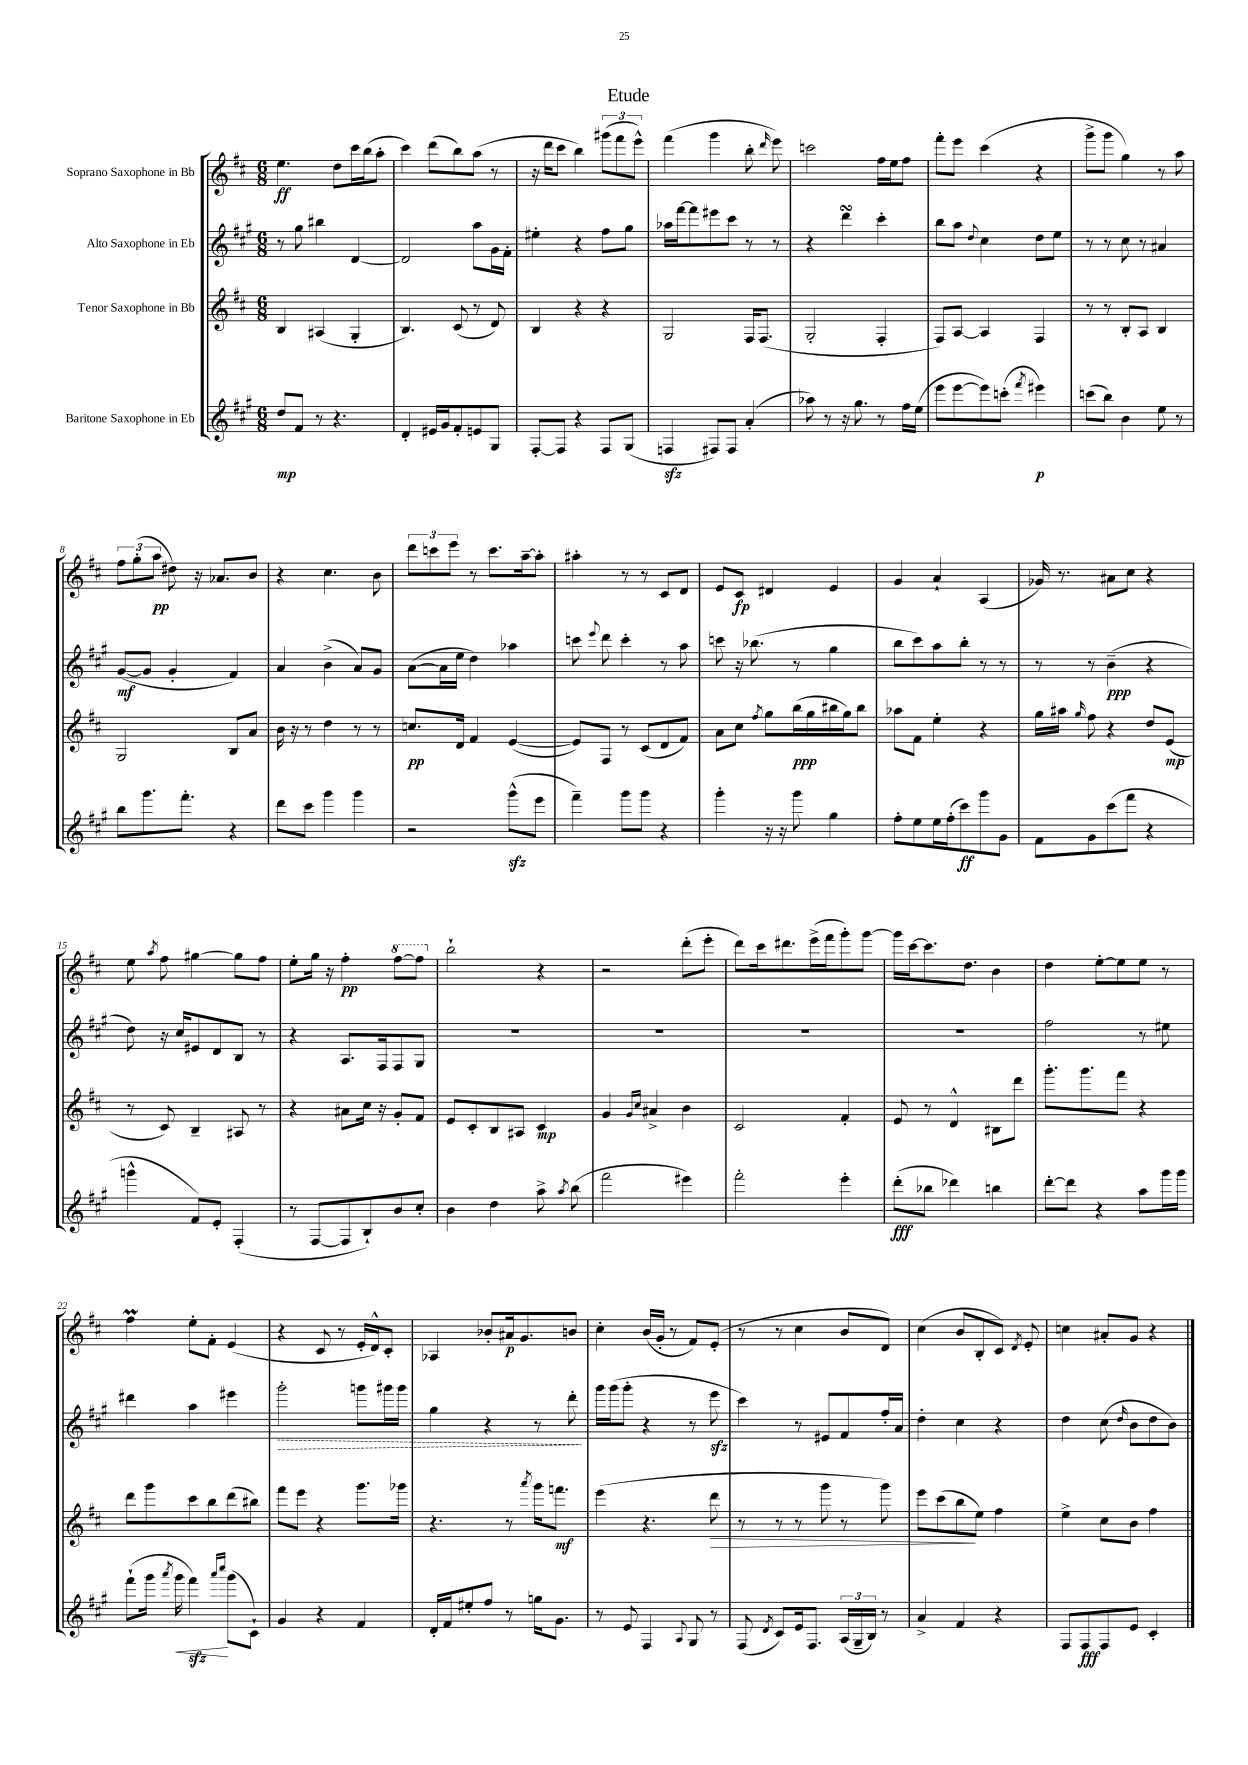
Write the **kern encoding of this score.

**kern	**kern	**kern	**kern
*staff4	*staff3	*staff2	*staff1
*clefG2	*clefG2	*clefG2	*clefG2
*k[f#c#g#]	*k[f#c#]	*k[f#c#g#]	*k[f#c#]
*M6/8	*M6/8	*M6/8	*M6/8
8dd/L	4B/	8r	4.ee\
8f#/J	.	8gg#\	.
8r	(4A#/	4bb#\	.
4.r	.	.	8dd\L
.	4G'/	[4d/	16ccc#\L
.	.	.	(16bb\J
.	.	.	8aa'\J
=	=	=	=
4d'/	4.B/)	2d/]	4ccc#\)
16e#/LL	.	.	(8ddd\L
16g#/J	.	.	.
8f#'/	(8c#/	.	8bb\)
8e/	8r	8aa\L	(8aa\J
8G#/J	8d/)	16g#\L	8r
.	.	16f#'\JJ	.
=	=	=	=
[8F#'/L	4B/	4ee#'\	16r
.	.	.	16ddd\LK
8F#/]J	.	.	8ccc#\J
4r	4r	4r	4bb\)
8F#/L	4r	8ff#\L	(12ggg#\L
.	.	.	12fff#\
(8G#/J	.	8gg#\J	.
.	.	.	12eee^^\J)
=	=	=	=
4F/	2G/	16aa-\LL	(4fff#\
.	.	[16fff#\J	.
.	.	8fff#\]	.
8F#/L)	.	8eee#\	4ggg\
8F#/J	.	8ccc#\J	.
(4a'/	16F#/LK	8r	8bb'\
.	(8.F#/J	.	.
.	.	.	16qqddd/
.	.	8r	8eee\)
=	=	=	=
8aa-\)	2G'/	4r	2ccc\
8r	.	.	.
16r	.	4ddd\	.
8.gg#\	.	.	.
8r	4F#'/	4ccc#'\	16ff#\LL
.	.	.	16ee\J
16ff#\LL	.	.	8ff#\J
(16ee\JJ	.	.	.
=	=	=	=
8eee\L	8F#/L)	8bb\L	8fff#'\L
[8eee\	[8A/J	8aa\J	8eee\J
.	.	8qqdd/	.
8eee\])	4A/]	4cc#\	(4ccc#\
(8ccc'\J	.	.	.
8qfff#/	.	.	.
4eee#\)	4F#/	8dd\L	4r
.	.	8ee\J	.
=	=	=	=
(8ccc\L	8r	8r	8ggg^\L
8bb\J)	8r	8r	8ggg\J
4b\	8B'/L	8cc#\	4gg\)
.	8A/J	8r	.
8ee\	4B/	4a#/	8r
8r	.	.	8aa\
=	=	=	=
8bb\L	2G/	([8g#/L	12ff#\L
.	.	.	(12gg'\
8.ggg#\	.	8g#/]J	.
.	.	.	12aa\J
.	.	4g#'/	8dd#\)
8.fff#'\J	.	.	.
.	.	.	16r
.	.	.	8.a-/L
4r	8B/L	4f#/)	.
.	8a/J	.	8b/J
=	=	=	=
8ddd\L	16b\	4a/	4r
.	16r	.	.
8ccc#\J	8r	.	.
4ggg#\	4dd\	(4b^\	4.cc#\
4ggg#\	8r	8a/L)	.
.	8r	8g#/J	8b\
=	=	=	=
2r	8.cc/L	([8a\L	12ddd\L
.	.	.	12ccc\
.	.	16a\]L	.
.	.	.	12eee\J
.	16d/Jk	16ee\JJ	.
.	4f#/	4dd\)	8r
.	.	.	8.ccc\L
(8ggg#^^\L	([4e/	4aa-\	.
.	.	.	[16aa~\k
8eee\J	.	.	8aa'\]J
=	=	=	=
4fff#~\)	8e/]L)	8ccc\	4aa#'\
.	.	8qqeee/	.
.	8F#/J	8ddd\	.
8ggg#\L	8r	4ccc'\	8r
8ggg#\J	(8c#/L	.	8r
4r	8d/	8r	8c#/L
.	8f#/J)	8aa\	8d/J
=	=	=	=
4ggg#'\	8a\L	8ccc\	8e/L
.	8cc#\J	16r	8c#/J
.	.	(8.bb-\	.
.	8qff#/	.	.
16r	8gg\L	.	4d#/
16r	.	.	.
8ggg#\	(16bb\L	8r	.
.	16gg\	.	.
4gg#\	16bb#\	4gg#\	4e/
.	16gg\J)	.	.
.	8bb#\J	.	.
=	=	=	=
8ff#'\L	8aa-\L	8bb\L	4g/
8ee\	8f#\J	8ccc#\)	.
16ee\L	4ee'\	8aa\	4a`/
(16ff#'\J	.	.	.
8ccc#\)	.	8bb'\J	.
8ggg#\	4r	8r	(4A/
8g#\J	.	8r	.
=	=	=	=
8f#\L	16gg\LL	8r	16g-/)
.	16aa#\JJ	.	8.r
.	16qqgg/	.	.
8g#\	8ff#\	8r	.
(8ccc#\	4r	(4b~\	8a#\L
8fff#\J	.	.	8cc#\J
4r	8dd/L	4r	4r
.	(8e/J	.	.
=	=	=	=
4ggg^^\	8r	8dd\)	8ee\
.	.	.	8qaa/
.	8c#/)	16r	8ff#\
.	.	16cc#/LK	.
8f#/L)	4B~/	8e#/	[4gg#\
8e'/J	.	8d/	.
(4F#'/	8A#/	8B/J	8gg#\]L
.	8r	8r	8ff#\J
=	=	=	=
8r	4r	4r	8ee'\L
[8F#/L	.	.	16gg\Jk
.	.	.	16r
8F#/]	8a#\L	8.A/L	4ff#'\
8B`/)	16cc#\Jk	.	.
.	16r	16F#/k	.
8b/	8g'/L	8F#/	[8fff#\L
8cc#'/J	8f#/J	8G#/J	8fff#\]J
=	=	=	=
4b\	8e/L	2.r	2bb`\
.	8c#'/	.	.
4dd\	8B/	.	.
.	8A#/J	.	.
8aa^\	4c#/	.	4r
8qaa/	.	.	.
(8bb\	.	.	.
=	=	=	=
2fff#\	4g/	2.r	2r
.	16qqg/LL	.	.
.	16qqcc#/JJ	.	.
.	4a#^/	.	.
4eee#\)	4b\	.	(8ddd'\L
.	.	.	8eee'\J
=	=	=	=
2fff#'\	2c#/	2.r	8ddd\L)
.	.	.	16ccc#\k
.	.	.	8.ddd#\
.	.	.	(16eee^\L
.	.	.	16fff#\J
4eee'\	4f#'/	.	8ggg'\)
.	.	.	[8ggg\J
=	=	=	=
(8ddd'\L	8e/	2.r	16ggg\]LL
.	.	.	[16ccc#\J
8bb-\J	8r	.	8.ccc#\]
4ddd-\)	4d^^/	.	.
.	.	.	8.dd\J
4bb\	8B#\L	.	4b\
.	8ddd\J	.	.
=	=	=	=
[8ddd'\L	8.ggg'\L	2ff#\	4dd\
8ddd\]J	.	.	.
.	8.ggg\	.	.
4r	.	.	[8ee'\L
.	8fff#\J	.	8ee\]
8aa\L	4r	8r	8ee\J
16ggg#\L	.	8ee#\	8r
16ggg#\JJ	.	.	.
=	=	=	=
(8fff#`\L	8ddd\L	4ddd#\	4ff#\
16ggg#\Jk	8ggg\	.	.
8qaaa/	.	.	.
16ggg#\	.	.	.
4fff#\)	8ccc#\	4aa\	8ee'\L
.	8bb\	.	8f#'\J
16qqaaa/LL	.	.	.
16qqcccc#/JJ	.	.	.
(8ggg#\L	(8ddd\	4eee#\	(4e/
8c#`\J)	8bb#\J)	.	.
=	=	=	=
4g#/	8fff#\L	2ggg#'\	4r
.	8eee\J	.	.
4r	4r	.	8c#/
.	.	.	8r
4f#/	8.ggg\L	8ggg\L	16e'/LL
.	.	.	16d^^/J)
.	.	16ggg#\L	8c#'/J
.	16ggg-\Jk	16ggg#\JJ	.
=	=	=	=
16d'/LL	4.r	4gg#\	4A-/
16f#/J	.	.	.
8ee#'/	.	.	.
8ff#/J	.	4r	8b-'/L
8r	8r	.	16a#/k
.	.	.	8.g/
.	8qaaa/	.	.
16gg\LK	16ggg\LK	8r	.
8.g#\J	8.fff\J	.	.
.	.	8ddd'\	8b/J
=	=	=	=
8r	(4eee\	16ggg#\LL	4cc#'\
.	.	(16ggg#\J	.
8e/	.	8ggg#'\J	.
4F#/	4.r	4r	(16b/LL
.	.	.	16g'/JJ
.	.	.	8r
8qqA/	.	.	.
8G#/	.	8r	8f#/L)
8r	8ddd\	8eee\	(8e'/J
=	=	=	=
(8F#/	8r	4ccc#\)	8r
8qd/	.	.	.
8c#/L)	8r	.	8r
16e/k	8r	8r	4cc#\
8.F#/J	.	.	.
.	8ggg\	8e#/L	.
(24A/LL	8r	8f#/	8b/L
24G#~/	.	.	.
24B/JJ)	.	.	.
8r	8ggg\)	16ff#'/L	8d/J)
.	.	16a/JJ	.
=	=	=	=
4a^/	8eee\L	4dd'\	(4cc#\
.	(8ccc#\	.	.
4f#/	8bb\	4cc#\	8b/L
.	8ee\J)	.	8B'/
4r	4ff#\	4r	8c#/J)
.	.	.	8qd/
.	.	.	8e'/
=	=	=	=
8F#/L	4ee^\	4dd\	4cc\
8F#/	.	.	.
8F#/	8cc#\L	(8cc#\	8a#'/L
.	.	16qqdd/	.
8e/J	8b\J	8b\L	8g/J
4c#'/	4ff#\	8dd\	4r
.	.	8b\J)	.
==	==	==	==
*-	*-	*-	*-
